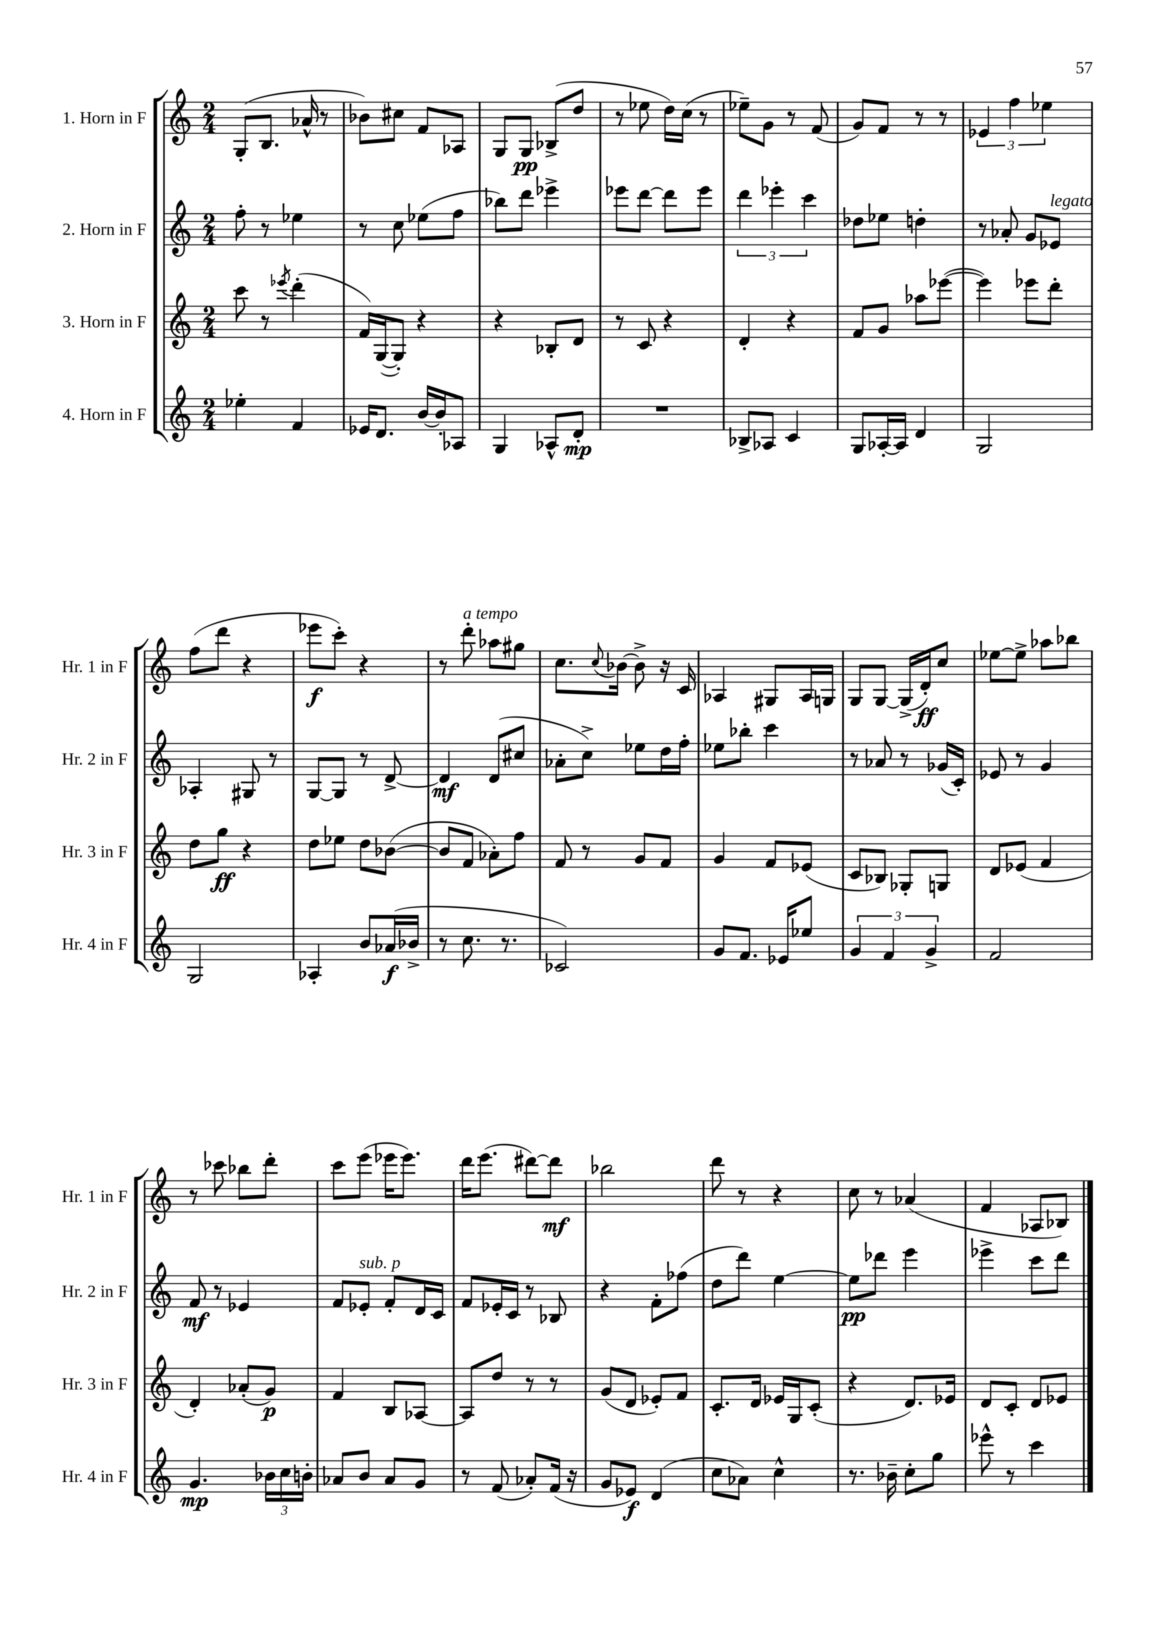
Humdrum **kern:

**kern	**dynam	**kern	**dynam	**kern	**dynam	**kern	**dynam
*part4	*part4	*part3	*part3	*part2	*part2	*part1	*part1
*staff4	*staff4	*staff3	*staff3	*staff2	*staff2	*staff1	*staff1
*I"4. Horn in F	*	*I"3. Horn in F	*	*I"2. Horn in F	*	*I"1. Horn in F	*
*I'Hr. 4 in F	*	*I'Hr. 3 in F	*	*I'Hr. 2 in F	*	*I'Hr. 1 in F	*
*clefG2	*	*clefG2	*	*clefG2	*	*clefG2	*
*k[]	*	*k[]	*	*k[]	*	*k[]	*
*M2/4	*	*M2/4	*	*M2/4	*	*M2/4	*
=99	=99	=99	=99	=99	=99	=99	=99
4ee-X'\	.	8ccc\	.	8ff'\	.	(8G'/L	.
.	.	8r	.	8r	.	8.B/J	.
.	.	8qeee-X/	.	.	.	.	.
4f/	.	(4ddd'\	.	4ee-X\	.	.	.
.	.	.	.	.	.	16a-X^^/	.
.	.	.	.	.	.	8r	.
=100	=100	=100	=100	=100	=100	=100	=100
16e-X/KL	.	16f/LL)	.	8r	.	8b-X\L)	.
8.d/J	.	([16G/J	.	.	.	.	.
.	.	8G'/J])	.	8cc\	.	8cc#X\J	.
[16b/LL	.	4r	.	(8ee-X\L	.	8f/L	.
16b'/J]	.	.	.	.	.	.	.
8A-X/J	.	.	.	8ff\J	.	8A-X/J	.
=101	=101	=101	=101	=101	=101	=101	=101
4G/	.	4r	.	8bb-X\L)	.	8G/L	.
.	.	.	.	8ddd\J	.	8G/J	pp
8A-X^^/L	.	8B-X'/L	.	4eee-X^\	.	(8B-X^/L	.
8d'/J	mp	8d/J	.	.	.	8dd/J	.
=102	=102	=102	=102	=102	=102	=102	=102
2r	.	8r	.	8eee-X\L	.	8r	.
.	.	8c/	.	[8ddd\J	.	8ee-X\	.
.	.	4r	.	8ddd\L]	.	16dd\LL)	.
.	.	.	.	.	.	(16cc\JJ	.
.	.	.	.	8eee-\J	.	8r	.
=103	=103	=103	=103	=103	=103	=103	=103
8B-X^/L	.	4d'/	.	6ddd\	.	8ee-X~\L)	.
8A-X/J	.	.	.	.	.	8g\J	.
.	.	.	.	6eee-X'\	.	.	.
4c/	.	4r	.	.	.	8r	.
.	.	.	.	6ccc\	.	.	.
.	.	.	.	.	.	(8f/	.
=104	=104	=104	=104	=104	=104	=104	=104
8G/L	.	8f/L	.	8dd-X\L	.	8g/L)	.
[16A-X'/L	.	8g/J	.	8ee-X\J	.	8f/J	.
16A-/JJ]	.	.	.	.	.	.	.
4d/	.	8aa-X\L	.	4ddn'\	.	8r	.
.	.	([8eee-X\J	.	.	.	8r	.
=105	=105	=105	=105	=105	=105	=105	=105
2G/	.	4eee-\])	.	8r	.	6e-X/	.
.	.	.	.	8a-X'/	.	.	.
.	.	.	.	.	.	6ff\	.
.	.	8eee-X\L	.	8g/L	.	.	.
.	.	.	.	.	.	6ee-X\	.
!	!	!	!	!LO:TX:a:i:t=legato	!	!	!
.	.	8ddd'\J	.	8e-X/J	.	.	.
!!LO:LB:g=z
=106	=106	=106	=106	=106	=106	=106	=106
2G/	.	8dd\L	.	4A-X'/	.	(8ff\L	.
.	.	8gg\J	ff	.	.	8ddd\J	.
.	.	4r	.	8G#X/	.	4r	.
.	.	.	.	8r	.	.	.
=107	=107	=107	=107	=107	=107	=107	=107
4A-X'/	.	8dd\L	.	[8G/L	.	8eee-X\L	f
.	.	8ee-X\J	.	8G/J]	.	8ccc'\J)	.
8b/L	.	8dd\L	.	8r	.	4r	.
(16a-X/L	f	([8b-X\J	.	[8d^/	.	.	.
16b-X^/JJ	.	.	.	.	.	.	.
=108	=108	=108	=108	=108	=108	=108	=108
8r	.	8b-/L]	.	4d/]	mf	8r	.
!	!	!	!	!	!	!LO:TX:a:i:t=a tempo	!
8.cc\	.	8f/J	.	.	.	8ddd'\	.
.	.	8a-X'\L)	.	(8d/L	.	8aa-X\L	.
8.r	.	.	.	.	.	.	.
.	.	8ff\J	.	8cc#X/J	.	8gg#X\J	.
=109	=109	=109	=109	=109	=109	=109	=109
2c-X/)	.	8f/	.	8a-X'\L	.	8.cc\L	.
.	.	8r	.	8cc^\J)	.	.	.
.	.	.	.	.	.	8qqcc/	.
.	.	.	.	.	.	[16b-X\Jk	.
.	.	8g/L	.	8ee-X\L	.	8b-^\]	.
.	.	8f/J	.	16dd\L	.	16r	.
.	.	.	.	16ff'\JJ	.	16c/	.
=110	=110	=110	=110	=110	=110	=110	=110
8g/L	.	4g/	.	8ee-X\L	.	4A-X/	.
8.f/J	.	.	.	8bb-X'\J	.	.	.
.	.	8f/L	.	4ccc\	.	8G#X/L	.
16e-X/KL	.	.	.	.	.	.	.
8ee-X/J	.	(8e-X/J	.	.	.	16A-/L	.
.	.	.	.	.	.	16Gn/JJ	.
=111	=111	=111	=111	=111	=111	=111	=111
6g/	.	8c/L	.	8r	.	8G/L	.
.	.	8B-X/J)	.	8a-X/	.	[8G/J	.
6f/	.	.	.	.	.	.	.
.	.	8G-X'/L	.	8r	.	(16G^/LL]	.
.	.	.	.	.	.	16d'/J)	ff
6g^/	.	.	.	.	.	.	.
.	.	8Gn/J	.	(16g-X/LL	.	8cc/J	.
.	.	.	.	16c'/JJ)	.	.	.
=112	=112	=112	=112	=112	=112	=112	=112
2f/	.	8d/L	.	8e-X/	.	[8ee-X\L	.
.	.	(8e-X/J	.	8r	.	8ee-^\J]	.
.	.	4f/	.	4g/	.	8aa-X\L	.
.	.	.	.	.	.	8bb-X\J	.
!!LO:LB:g=z
=113	=113	=113	=113	=113	=113	=113	=113
4.g/	mp	4d'/)	.	8f/	mf	8r	.
.	.	.	.	8r	.	8ccc-X\	.
.	.	(8a-X'/L	.	4e-X/	.	8bb-X\L	.
24b-X\LL	.	8g/J)	p	.	.	8ddd'\J	.
24cc\	.	.	.	.	.	.	.
24bn'\JJ	.	.	.	.	.	.	.
=114	=114	=114	=114	=114	=114	=114	=114
8a-X/L	.	4f/	.	8f/L	.	8ccc\L	.
!	!	!	!	!LO:TX:a:i:t=sub. p	!	!	!
8b/J	.	.	.	8e-X'/J	.	(8eee\J	.
8a-/L	.	8B/L	.	8f'/L	.	16eee-X\KL	.
.	.	.	.	.	.	8.eee-\J)	.
8g/J	.	[8A-X/J	.	16d/L	.	.	.
.	.	.	.	16c/JJ	.	.	.
=115	=115	=115	=115	=115	=115	=115	=115
8r	.	8A-/L]	.	8f/L	.	16ddd\KL	.
.	.	.	.	.	.	(8.eee\J	.
(8f/	.	8dd/J	.	16e-X'/L	.	.	.
.	.	.	.	16c/JJ	.	.	.
8a-X'/L)	.	8r	.	8r	.	[8ddd#X\L)	.
(16f/Jk	.	8r	.	8B-X/	.	8ddd#\J]	mf
16r	.	.	.	.	.	.	.
=116	=116	=116	=116	=116	=116	=116	=116
8g/L	.	(8g/L	.	4r	.	2bb-X\	.
8e-X/J)	f	8d/J	.	.	.	.	.
(4d/	.	8e-X'/L)	.	8f'\L	.	.	.
.	.	8f/J	.	(8ff-X\J	.	.	.
=117	=117	=117	=117	=117	=117	=117	=117
8cc\L	.	8.c'/L	.	8dd\L	.	8ddd\	.
8a-X\J)	.	.	.	8ddd\J)	.	8r	.
.	.	16d/Jk	.	.	.	.	.
4cc^^\	.	16e-X/LL	.	[4ee\	.	4r	.
.	.	16G/J	.	.	.	.	.
.	.	(8c'/J	.	.	.	.	.
=118	=118	=118	=118	=118	=118	=118	=118
8.r	.	4r	.	8ee\L]	pp	8cc\	.
.	.	.	.	8ddd-X\J	.	8r	.
16b-X~\	.	.	.	.	.	.	.
8cc'\L	.	8.d/L)	.	4eee\	.	(4a-X/	.
8gg\J	.	.	.	.	.	.	.
.	.	16e-X/Jk	.	.	.	.	.
=119	=119	=119	=119	=119	=119	=119	=119
8eee-X^^\	.	8d/L	.	4eee-X^\	.	4f/	.
8r	.	8c'/J	.	.	.	.	.
4ccc\	.	8d/L	.	8ccc\L	.	8A-X/L	.
.	.	8e-X/J	.	8ddd\J	.	8B-X/J)	.
==	==	==	==	==	==	==	==
*-	*-	*-	*-	*-	*-	*-	*-
